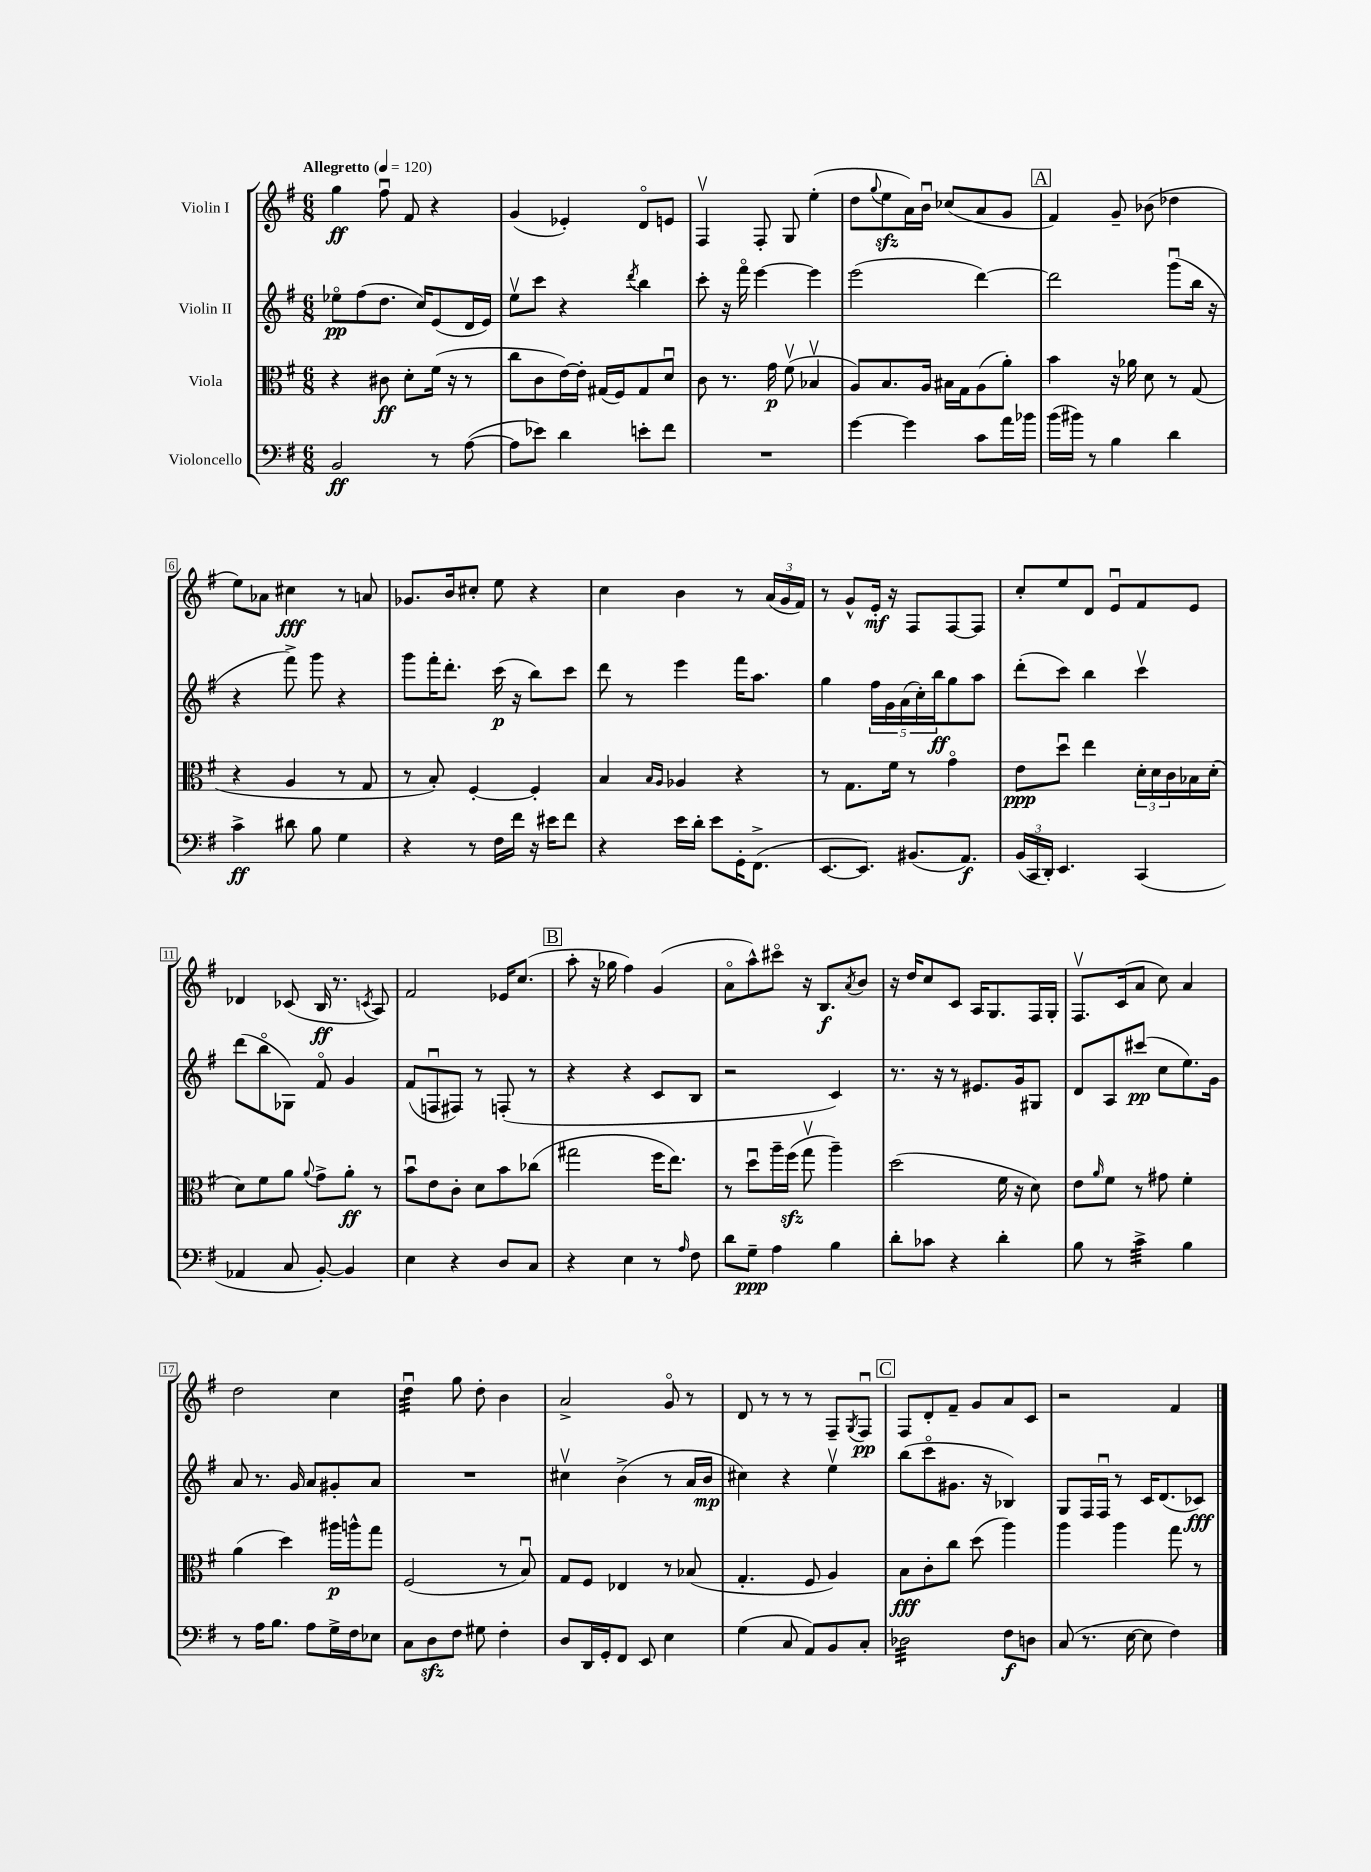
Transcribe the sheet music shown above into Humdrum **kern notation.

**kern	**kern	**kern	**kern
*staff4	*staff3	*staff2	*staff1
*clefF4	*clefC3	*clefG2	*clefG2
*k[f#]	*k[f#]	*k[f#]	*k[f#]
*M6/8	*M6/8	*M6/8	*M6/8
*MM120	*MM120	*MM120	*MM120
2BB	4r	8ee-o	4gg
.	.	(8ff#	.
.	8c#	8.dd	8ff#u
.	8d'	.	8f#
.	.	16cc)	.
8r	(16f#	(8e	4r
.	16r	.	.
([8A	8r	16d	.
.	.	16e)	.
=	=	=	=
8A]	8cc	8eev	(4g
8e-)	8c	8ccc	.
4d	[16e)	4r	4e-')
.	16e']	.	.
.	(16G#	.	.
.	16F#)	.	.
.	.	8qddd	.
8e'	8G#	4bb	8do
8f#	8du	.	8e
=	=	=	=
2.r	8c	8ccc'	4F#v
.	8.r	16r	.
.	.	16fff#o	.
.	.	[4eee	8F#'
.	16g	.	.
.	(8f#v	.	8G
.	4B-v	4eee]	(4ee'
=	=	=	=
[4g	8A)	(2eee	8dd
.	.	.	8qqgg
.	8.B	.	8ee
4g]	.	.	16a)
.	16A	.	16bu
.	16B#	.	(8cc-
.	16G	.	.
8c	(8A	[4ddd)	8a
16a	8a')	.	8g
16b-	.	.	.
=	=	=	=
(16b	4b	2ddd]	4f#)
16b#)	.	.	.
8r	.	.	.
4B	16r	.	8g~
.	16a-	.	.
.	8d	.	(8b-
4d	8r	(8gggu	4dd-
.	(8G	16bb	.
.	.	16r	.
=	=	=	=
4c^	4r	4r	8ee)
.	.	.	8a-
8d#	4A	8fff#^)	4cc#
8B	.	8ggg	.
4G	8r	4r	8r
.	8G	.	8a
=	=	=	=
4r	8r	8ggg	8.g-
.	8B')	16fff#'	.
.	.	8.ddd'	16b
8r	[4F#'	.	8cc#'
16F#	.	(16ccc	8ee
16f#	.	16r	.
16r	4F#']	8bb)	4r
16e#	.	.	.
8f#	.	8ccc	.
=	=	=	=
4r	4B	8ddd	4cc
.	.	8r	.
.	16qqB	.	.
.	16qqA	.	.
16e	4A-	4eee	4b
16d'	.	.	.
8e	.	.	.
16GG'	4r	16fff#	8r
(8.FF#^	.	8.aa	.
.	.	.	(24a
.	.	.	24g
.	.	.	24f#)
=	=	=	=
[8.EE	8r	4gg	8r
.	8.G	.	8g^^
8.EE])	.	.	.
.	.	20ff#	16e'
.	.	20g	.
.	16f#	.	16r
.	.	(20a	.
(8.BB#	8r	.	8F#
.	.	20cc')	.
.	.	20bb	.
.	4go	8gg	[8F#
8.AA)	.	.	.
.	.	8aa	8F#]
=	=	=	=
(24BB	8e	(8ddd'	8cc'
24CC	.	.	.
24DD')	.	.	.
4.EE	8ddu	8ccc)	8ee
.	4ee	4bb	8d
.	.	.	8eu
(4CC	24d'	4cccv	8f#
.	24d	.	.
.	24c	.	.
.	16B-	.	8e
.	(16d'	.	.
=	=	=	=
4AA-	8d)	(8ddd	4d-
.	8f#	8bbo	.
8C	8a	8G-)	(8c-
.	8qqa	.	.
[8BB')	8g^	8f#o	16B
.	.	.	8.r
4BB]	8a'	4g	.
.	.	.	8qc
.	8r	.	8A)
=	=	=	=
4E	8bu	(8f#	2f#
.	8e	8Fu	.
4r	8c'	8F#)	.
.	8d	8r	.
8D	8b	(8F'	16e-
.	.	.	(8.cc
8C	(8cc-	8r	.
=	=	=	=
4r	2gg#	4r	8aa'
.	.	.	16r
.	.	.	16gg-
4E	.	4r	4ff#)
8r	16ff#	8c	(4g
.	8.ee)	.	.
16qqA	.	.	.
8F#	.	8B	.
=	=	=	=
8d	8r	2r	8ao
8G~	8ddu	.	8aa^^)
4A	16aa~	.	8ccc#o
.	(16ff#	.	.
.	8ggv	.	16r
.	.	.	8.B
4B	4aa~)	4c)	.
.	.	.	8qa
.	.	.	8b
=	=	=	=
8d'	(2dd	8.r	16r
.	.	.	16dd
8c-	.	.	8cc
.	.	16r	.
4r	.	8r	8c
.	.	8.e#	16A
.	.	.	8.G
4d'	16f#	.	.
.	16r	16g	.
.	8d)	8G#	16F#
.	.	.	16G'
=	=	=	=
8B	8e	8d	8.F#v
.	16qqa	.	.
8r	8f#	8A	.
.	.	.	(16c
4c^	8r	(8ccc#	8a
.	8g#	8cc	8cc)
4B	4f#'	8.ee)	4a
.	.	16g	.
=	=	=	=
8r	(4a	8a	2dd
16A	.	8.r	.
8.B	.	.	.
.	4dd)	.	.
.	.	16g	.
8A	.	8a	.
16G^	16aa#	8g#'	4cc
16F#	16aa^^	.	.
8E-	8gg	8a	.
=	=	=	=
8C	(2F#	2.r	4ddu
8D	.	.	.
8F#	.	.	8gg
8G#	.	.	8dd'
4F#'	8r	.	4b
.	8Bu)	.	.
=	=	=	=
8D	8G	4cc#v	2a^
16DD	8F#	.	.
16GG'	.	.	.
8FF#	4E-	(4b^	.
8EE	.	.	.
4E	8r	8r	8go
.	(8B-	16a	8r
.	.	16b	.
=	=	=	=
(4G	4.G'	4cc#)	8d
.	.	.	8r
8C	.	4r	8r
8AA)	8F#	.	8r
8BB	4A)	4eev	8F#~
.	.	.	8qG
8C'	.	.	8F#u
=	=	=	=
2D-	8B	(8bb	8F#
.	8c'	8ccco	8d'
.	8cc	8.g#	8f#~
.	(8dd	.	8g
.	.	16r	.
8F#	4aa)	4B-)	8a
8D	.	.	8c
=	=	=	=
(8C	4aa	8G	2r
8.r	.	16F#	.
.	.	16F#u	.
.	4aa	8r	.
[16E	.	.	.
8E]	.	16c	.
.	.	(8.d	.
4F#)	8gg	.	4f#
.	8r	8c-)	.
==	==	==	==
*-	*-	*-	*-
